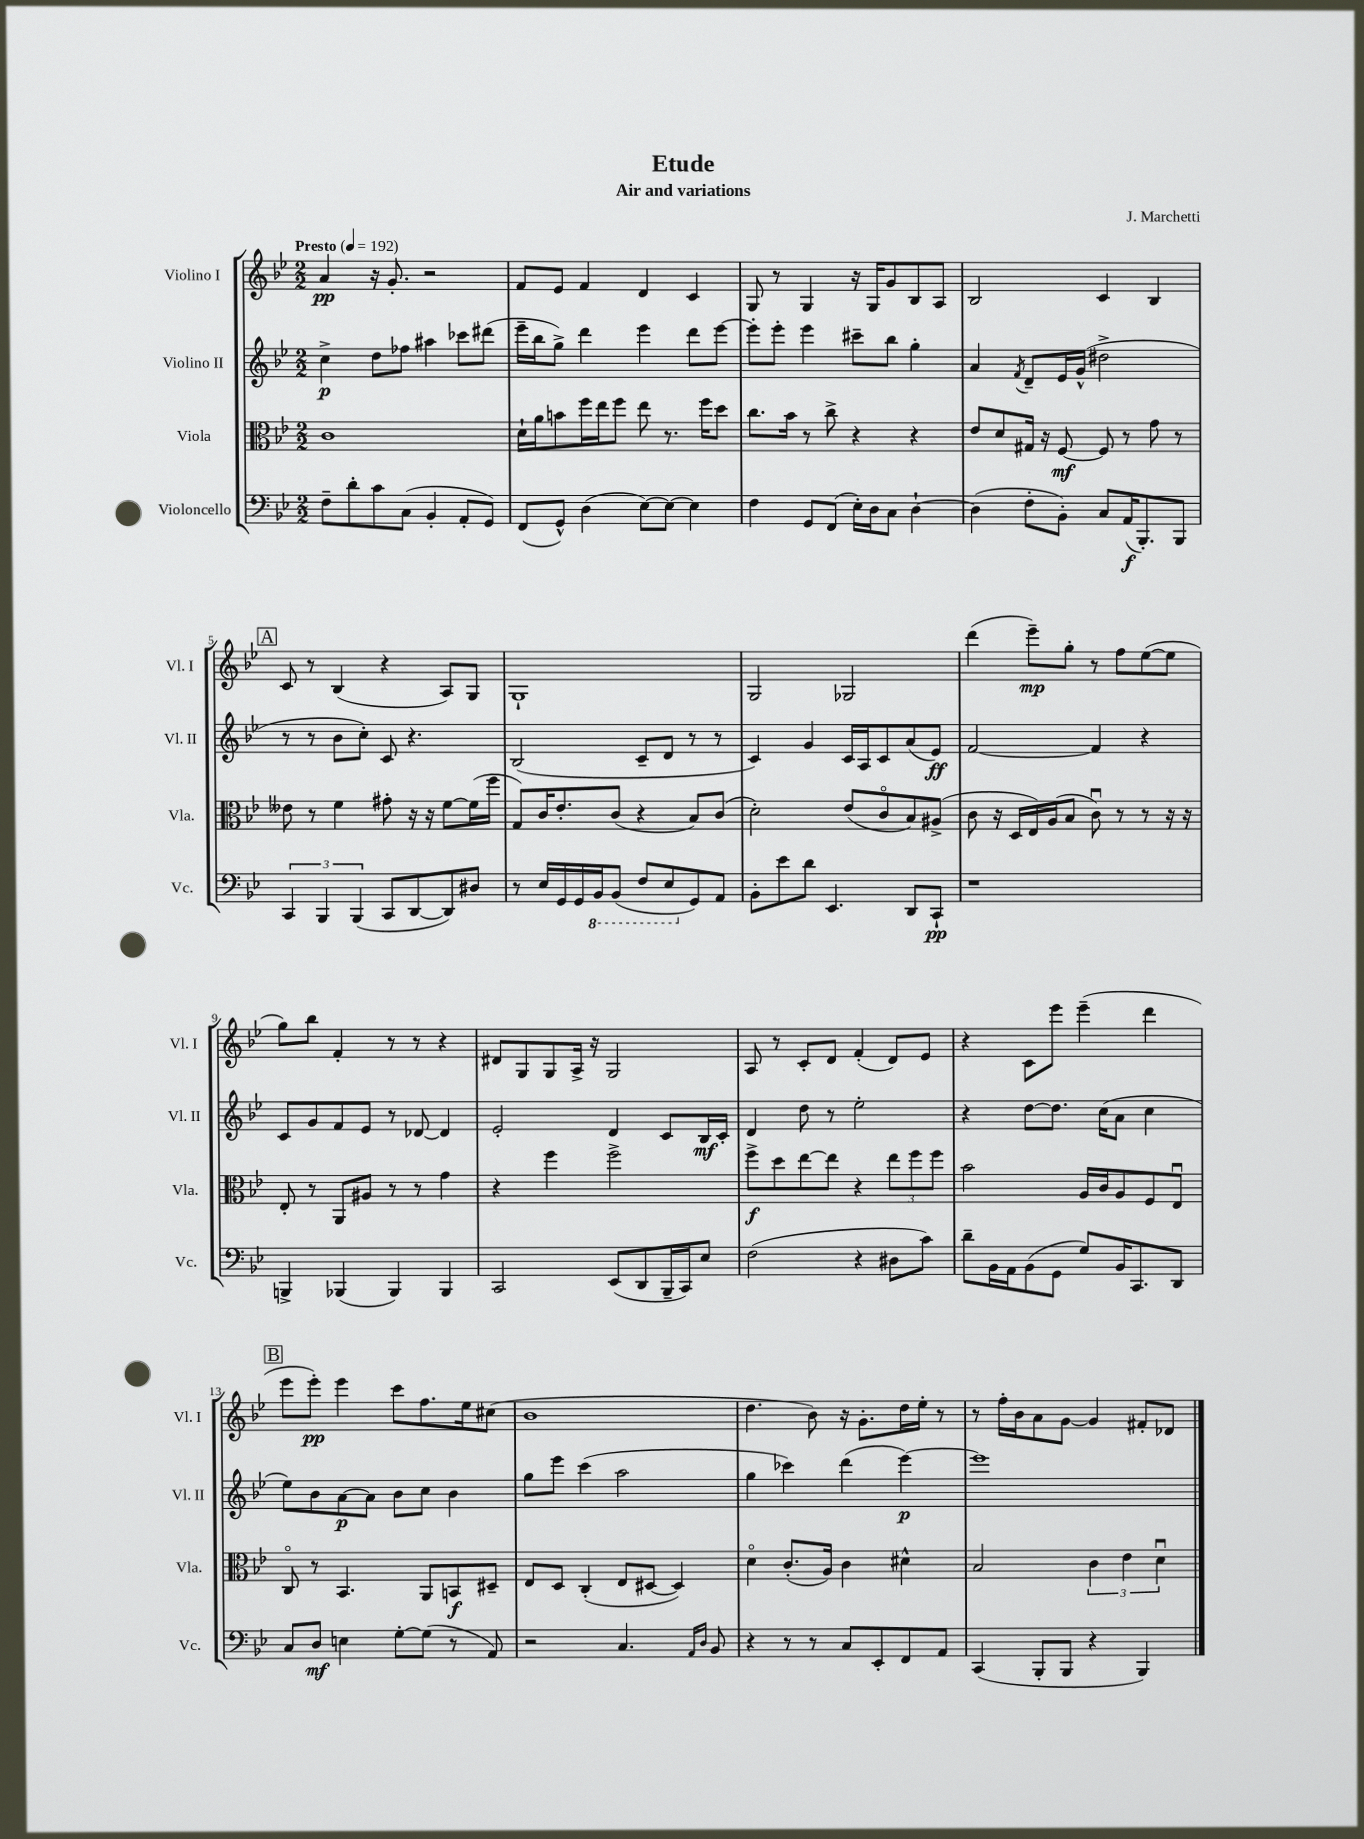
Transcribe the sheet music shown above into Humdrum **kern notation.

**kern	**kern	**kern	**kern
*staff4	*staff3	*staff2	*staff1
*clefF4	*clefC3	*clefG2	*clefG2
*k[b-e-]	*k[b-e-]	*k[b-e-]	*k[b-e-]
*M2/2	*M2/2	*M2/2	*M2/2
*MM192	*MM192	*MM192	*MM192
8F~	1c	4cc^	4a
8d'	.	.	.
8c	.	8dd	16r
.	.	.	8.g'
(8C	.	8ff-	.
4BB-'	.	4aa#	2r
8AA'	.	8ccc-	.
8GG)	.	(8ddd#	.
=	=	=	=
(8FF	16d`	16eee-~	8f
.	16a	16bb-	.
8GG^^)	8b	8gg^)	8e-
(4D	16ff	4ddd	4f
.	16ee-	.	.
.	8ff	.	.
[8E-)	8ee-	4eee-	4d
8E-_	8.r	.	.
4E-]	.	8ddd	4c
.	16ff	.	.
.	8dd	[8eee-	.
=	=	=	=
4F	8.cc	8eee-']	8G
.	.	8eee-'	8r
.	16b-	.	.
8GG	8r	4eee-	4G
(8FF	8cc^	.	.
16E-')	4r	8ccc#~	16r
16D	.	.	16G
8C	.	8bb-	8g
[4D`	4r	4gg'	8B-
.	.	.	8A
=	=	=	=
(4D]	8e-	4a	2B-
.	8d	.	.
.	.	8qf	.
8F'	16G#	8d~	.
.	16r	.	.
8BB-')	[8F	16e-	.
.	.	(16g^^	.
8C	8F]	2dd#^	4c
(16AA	8r	.	.
8.BBB-')	.	.	.
.	8g	.	4B-
8BBB-	8r	.	.
=	=	=	=
6CC	8e--	8r	8c
.	8r	8r	8r
6BBB-	.	.	.
.	4f	8b-	(4B-
(6BBB-	.	.	.
.	.	8cc')	.
8CC	8g#'	8c	4r
[8DD	16r	4.r	.
.	16r	.	.
8DD])	[8f	.	8A)
8D#	(16f]	.	8G
.	16ff	.	.
=	=	=	=
8r	8G)	(2B-	1G`
16E-	16c	.	.
16GG	8.e-'	.	.
16GG	.	.	.
16BBB-	.	.	.
(8BBB-	(8c	.	.
8FF	4r	8c~	.
8EE-	.	8d	.
8GG)	8B-)	8r	.
8AA	(8c	8r	.
=	=	=	=
8BB-'	2d')	4c)	2G
8e-	.	.	.
8d	.	4g	.
4.EE-	.	.	.
.	(8e-	16c	2G-
.	.	16A	.
.	8co	8c	.
8DD	8B-)	(8a	.
8CC`	(8A#^	8e-)	.
=	=	=	=
1r	8c	[2f	(4ddd
.	16r	.	.
.	16D	.	.
.	16E-)	.	8eee-~)
.	(16A	.	.
.	8B-	.	8gg'
.	8cu)	4f]	8r
.	8r	.	8ff
.	8r	4r	([8ee-
.	16r	.	8ee-]
.	16r	.	.
=	=	=	=
4BBB^	8E-'	8c	8gg)
.	8r	8g	8bb-
(4BBB-	8AA	8f	4f'
.	8A#	8e-	.
4BBB-)	8r	8r	8r
.	8r	[8d-	8r
4BBB-	4g	4d-]	4r
=	=	=	=
2CC	4r	2e-'	8d#
.	.	.	8G
.	4ff	.	8G
.	.	.	16A^
.	.	.	16r
(8EE-	2ff^	4d	2G
8DD	.	.	.
16BBB-~	.	8c	.
16CC)	.	.	.
8E-	.	16B-	.
.	.	16c'	.
=	=	=	=
(2F	8ff^	4d	8A
.	8dd	.	8r
.	[8ee-	8dd	8c'
.	8ee-]	8r	8d
4r	4r	2ee-'	(4f'
8D#	12ee-	.	8d)
.	12ff	.	.
8c)	.	.	8e-
.	12ff	.	.
=	=	=	=
8d~	2b-	4r	4r
16BB-	.	.	.
16AA	.	.	.
(8BB-	.	[8dd	8c
8GG	.	8.dd]	8eee-
8G)	16A	.	(4eee-~
.	16c	(16cc	.
16BB-	8A	8a	.
8.CC	.	.	.
.	8F	4cc	4ddd
8DD	8E-u	.	.
=	=	=	=
8C	8Co	8ee-)	8eee-
8D	8r	8b-	8eee-')
4E	4.BB-	[8a	4eee-
.	.	8a]	.
[8G'	.	8b-	8ccc
(8G]	8AA	8cc	8.ff
8r	8BB	4b-	.
.	.	.	16ee-
8AA)	8D#~	.	(8cc#
=	=	=	=
2r	8E-	8gg	1b-
.	8D	8eee-	.
.	(4C'	(4ccc	.
4.C	8E-	2aa	.
.	[8D#	.	.
.	4D#])	.	.
16qqAA	.	.	.
16qqD	.	.	.
8BB-	.	.	.
=	=	=	=
4r	4do	4gg	4.dd
8r	(8.c'	4ccc-)	.
8r	.	.	8b-)
.	16A)	.	.
8C	4c	(4ddd	16r
.	.	.	8.g'
8EE-'	.	.	.
8FF	4d#^^	[4eee-)	16dd
.	.	.	16ee-'
8AA	.	.	8r
=	=	=	=
(4CC	2B-	1eee-]	8r
.	.	.	16ff'
.	.	.	16b-
8BBB-'	.	.	8a
8BBB-	.	.	[8g
4r	6c	.	4g]
.	6e-	.	.
4BBB-)	.	.	8f#'
.	6du	.	.
.	.	.	8d-
==	==	==	==
*-	*-	*-	*-
